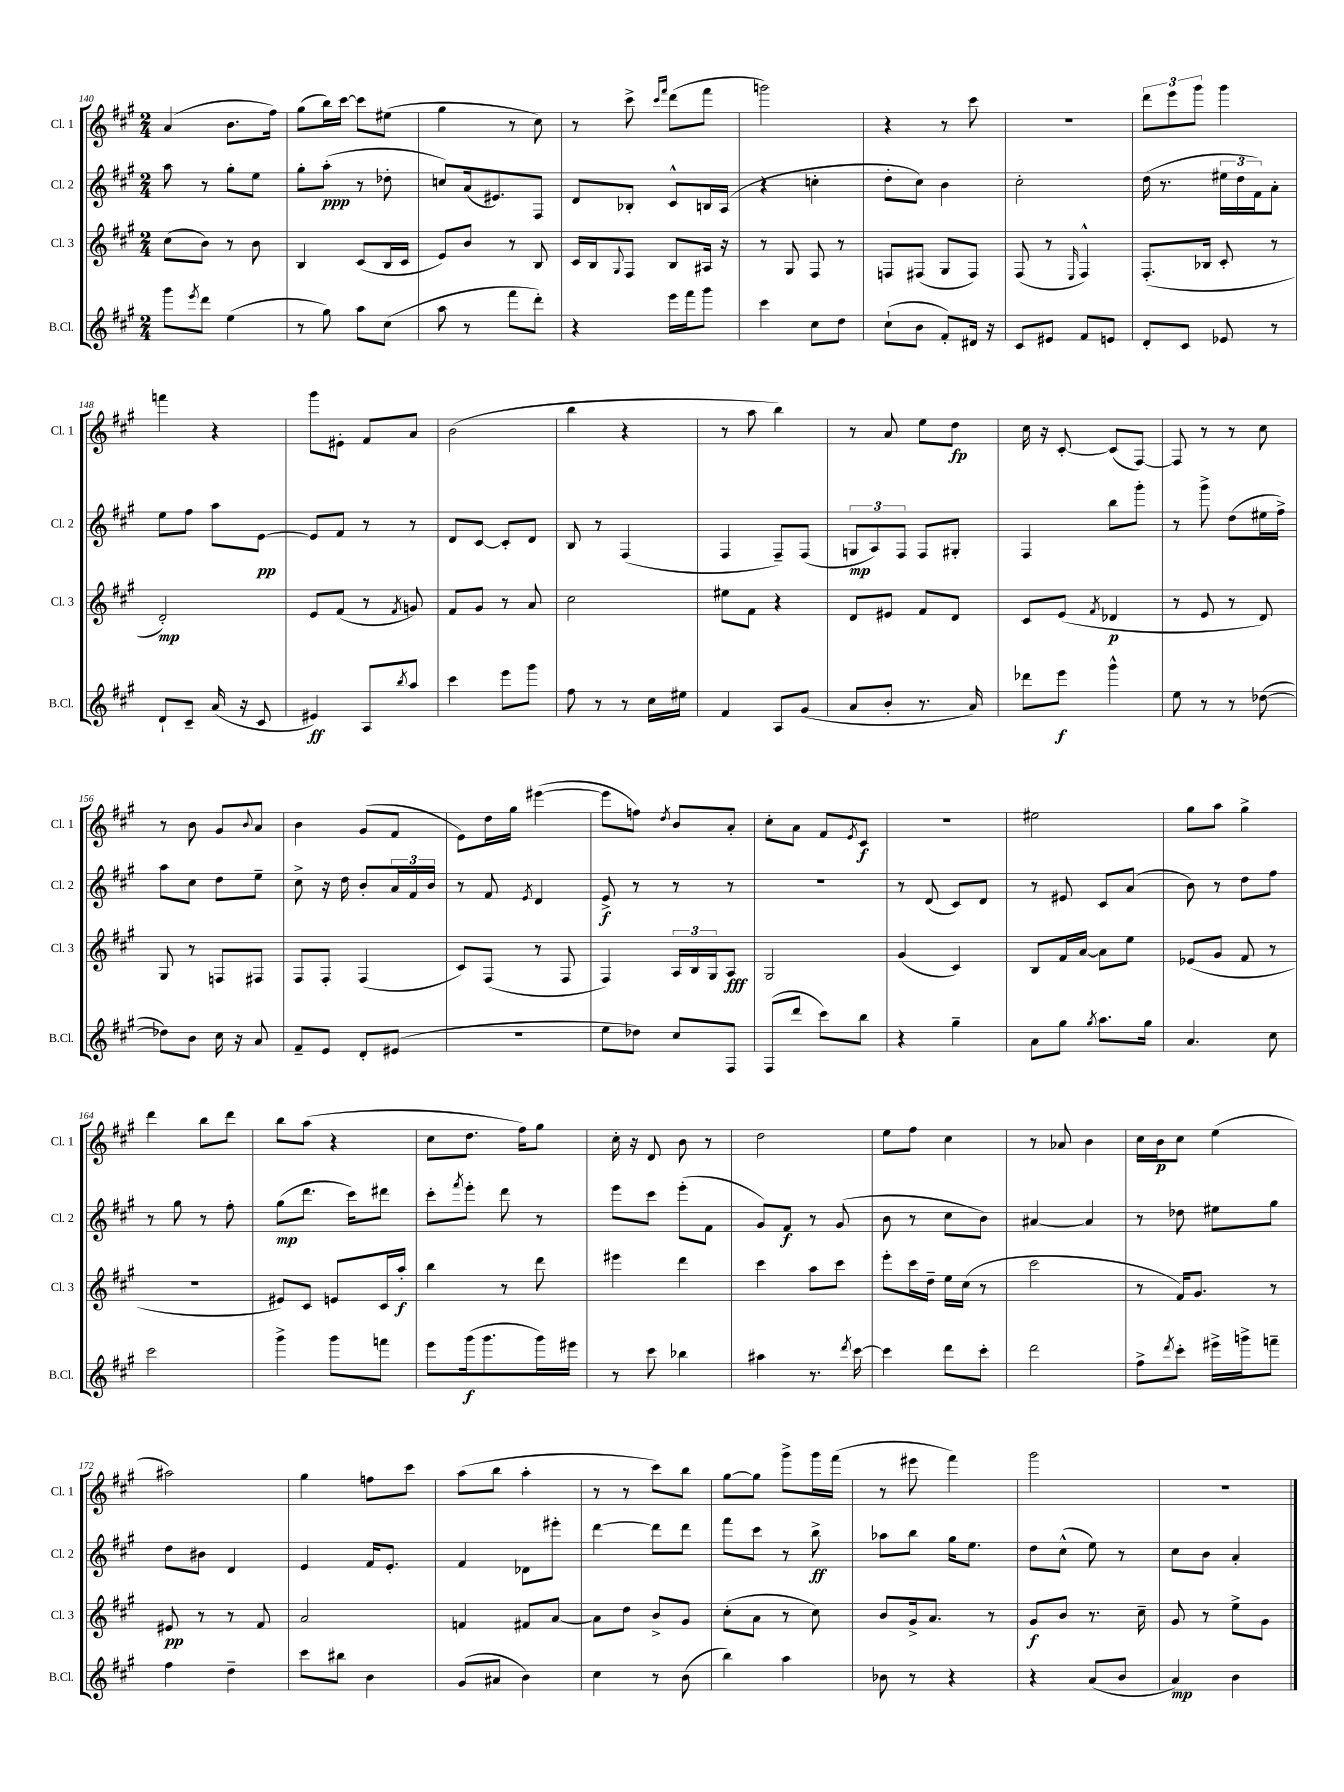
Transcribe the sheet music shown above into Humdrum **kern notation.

**kern	**kern	**kern	**kern
*staff4	*staff3	*staff2	*staff1
*clefG2	*clefG2	*clefG2	*clefG2
*k[f#c#g#]	*k[f#c#g#]	*k[f#c#g#]	*k[f#c#g#]
*M2/4	*M2/4	*M2/4	*M2/4
8ggg#\L	(8cc#\L	8aa\	(4a/
8qeee/	.	.	.
8ddd\J	8b\J)	8r	.
(4ee\	8r	8gg#'\L	8.b\L
.	8b\	8ee\J	.
.	.	.	16ff#\Jk)
=	=	=	=
8r	4B/	8gg#'\L	(8gg#\L
8gg#\)	.	(8aa'\J	16bb\L)
.	.	.	[16ccc#\JJ
8aa\L	(8c#/L	8r	8ccc#\]L
(8cc#\J	16B/L	8dd-'\	(8ee#\J
.	16c#/JJ	.	.
=	=	=	=
8aa\	8e/L)	8cc/L)	4gg#\
8r	8b/J	(16a/k	.
.	.	8.e#/)	.
8fff#\L	8r	.	8r
8ddd'\J)	8B/	8F#/J	8cc#\)
=	=	=	=
4r	16c#/LL	8d/L	8r
.	16B/J	.	.
.	8qqG#/	.	.
.	8F#/J	8B-'/J	8ccc#^\
.	.	.	16qqccc#/LL
.	.	.	16qqfff#/JJ
16eee\LL	8B/L	8c#^^/L	(8ddd\L
16fff#\J	.	.	.
8ggg#\J	16A#/Jk	16B/L	8fff#\J
.	16r	(16A/JJ	.
=	=	=	=
4ccc#\	8r	4r	2ggg\)
.	8G#/	.	.
8cc#\L	8F#/	4cc'\	.
8dd\J	8r	.	.
=	=	=	=
(8cc#`\L	8F/L	8dd'\L	4r
8b\J	(8F#/J	8cc#\J)	.
8f#'/L)	8G#/L	4b\	8r
16d#/Jk	8F#/J)	.	8ccc#\
16r	.	.	.
=	=	=	=
8c#/L	(8F#/	2cc#'\	2r
8e#/J	8r	.	.
.	16qqE/	.	.
8f#/L	4F#^^/)	.	.
8e/J	.	.	.
=	=	=	=
8d'/L	(8.F#'/L	(16dd\	12ddd\L
.	.	8.r	.
.	.	.	12eee\
8c#/J	.	.	.
.	.	.	12ggg#\J
.	16B-/Jk	.	.
8e-/	8c#'/	24ee#\LL	4ggg#\
.	.	24dd\	.
.	.	24f#\J)	.
8r	8r	8a'\J	.
=	=	=	=
8d`/L	2d'/)	8ee\L	4fff\
8c#~/J	.	8ff#\J	.
(16a/	.	8aa\L	4r
16r	.	.	.
8c#/	.	[8e\J	.
=	=	=	=
4e#/)	8e/L	8e/]L	8ggg#\L
.	(8f#/J	8f#/J	8e#'\J
8A/L	8r	8r	8f#/L
8qbb/	8qf#/	.	.
8aa/J	8g/)	8r	8a/J
=	=	=	=
4ccc#\	8f#/L	8d/L	(2b\
.	8g#/J	[8c#/J	.
8eee\L	8r	8c#'/]L	.
8ggg#\J	8a/	8d/J	.
=	=	=	=
8ff#\	2cc#\	8B/	4bb\
8r	.	8r	.
8r	.	(4F#/	4r
16cc#\LL	.	.	.
16ee#\JJ	.	.	.
=	=	=	=
4f#/	8ee#\L	4F#/	8r
.	8f#\J	.	8aa\
8A/L	4r	8F#~/L)	4bb\)
(8g#/J	.	(8F#/J	.
=	=	=	=
8a/L	8d/L	12G/L	8r
.	.	12A/)	.
8b'/J	8e#/J	.	8a/
.	.	12F#/J	.
8.r	8f#/L	8F#/L	8ee\L
.	8d/J	8G#'/J	8dd\J
16a/)	.	.	.
=	=	=	=
8ddd-\L	8c#/L	4F#/	16cc#\
.	.	.	16r
8eee\J	(8e/J	.	[8c#'/
.	8qf#/	.	.
4ggg#^^\	4d-/	8bb\L	(8c#/]L
.	.	8ggg#'\J	[8F#/J)
=	=	=	=
8ee\	8r	8r	8F#/]
8r	8e/	8ggg#^\	8r
8r	8r	(8dd\L	8r
([8dd-\	8d/)	16ee#\L	8cc#\
.	.	16ff#^\JJ)	.
=	=	=	=
8dd-\]L)	8G#/	8aa\L	8r
8b\J	8r	8cc#\J	8b\
16cc#\	8F/L	8dd\L	8g#/L
16r	.	.	.
.	.	.	8qqb/
8a/	8F#/J	8ee~\J	8a/J
=	=	=	=
8f#~/L	8F#/L	8cc#^\	4b\
8e/J	8F#'/J	16r	.
.	.	16dd\	.
8d'/L	(4F#/	8b'/L	(8g#/L
(8e#/J	.	24a/L	8f#/J
.	.	24f#/	.
.	.	24b/JJ	.
=	=	=	=
2r	8c#/L)	8r	8e\L)
.	(8F#/J	8f#/	16dd\L
.	.	.	16gg#\JJ
.	.	8qe/	.
.	8r	4d/	([4eee#\
.	8F#/	.	.
=	=	=	=
8ee\L	4F#/)	8e^/	8eee#\]L
8dd-\J)	.	8r	8ff\J)
.	.	.	8qdd/
8cc#/L	24A/LL	8r	8b/L
.	24B/	.	.
.	24G#/J	.	.
8F#/J	8A/J	8r	8a'/J
=	=	=	=
(8F#/L	2G#/	2r	8cc#'\L
8ddd/J	.	.	8a\J
8ccc#\L)	.	.	8f#/L
.	.	.	8qe/
8bb\J	.	.	8c#/J
=	=	=	=
4r	(4g#/	8r	2r
.	.	(8d/	.
4gg#~\	4c#/)	8c#/L)	.
.	.	8d/J	.
=	=	=	=
8a\L	8B/L	8r	2ee#\
8gg#\J	16f#/L	8e#/	.
.	[16a/JJ	.	.
8qgg#/	.	.	.
8.aa\L	8a\]L	8c#/L	.
.	8ee\J	(8a/J	.
16gg#\Jk	.	.	.
=	=	=	=
4.a/	(8e-/L	8b\)	8gg#\L
.	8g#/J	8r	8aa\J
.	8f#/	8dd\L	4gg#^\
8cc#\	8r	8ff#\J	.
=	=	=	=
2ccc#\	2r	8r	4ddd\
.	.	8gg#\	.
.	.	8r	8bb\L
.	.	8ff#'\	8ddd\J
=	=	=	=
4ggg#^\	8e#/L)	(8gg#\L	8bb\L
.	8c#/J	8.ddd\J	(8aa\J
8ggg#\L	8e/L	.	4r
.	.	16ccc#\LK)	.
8fff\J	16c#/L	8ddd#\J	.
.	16aa'/JJ	.	.
=	=	=	=
8eee\L	4bb\	8ccc#'\L	8cc#\L
.	.	8qfff#/	.
(16ggg#\k	.	8eee'\J	8.dd\J
8.ggg#\	.	.	.
.	8r	8ddd\	.
.	.	.	16ff#\LK)
16ggg#\L)	8ddd\	8r	8gg#\J
16eee#\JJ	.	.	.
=	=	=	=
8r	4eee#\	8eee\L	16cc#'\
.	.	.	16r
8ccc#\	.	8ccc#\J	8d/
4bb-\	4ddd\	(8eee'\L	8b\
.	.	8f#\J	8r
=	=	=	=
4aa#\	4ccc#\	8g#/L)	2dd\
.	.	8f#/J	.
8.r	8aa\L	8r	.
.	8ccc#\J	(8g#/	.
8qddd/	.	.	.
[16ccc#\	.	.	.
=	=	=	=
4ccc#\]	8eee'\L	8b\	8ee\L
.	16ccc#\L	8r	8ff#\J
.	16dd~\JJ	.	.
8ddd\L	16ee\LL	8cc#\L	4cc#\
.	(16cc#\JJ	.	.
8ccc#'\J	8r	8b\J)	.
=	=	=	=
2ddd\	2ccc#\	[4a#/	8r
.	.	.	8a-/
.	.	4a#/]	4b\
=	=	=	=
8ff#^\L	8r	8r	16cc#\LL
.	.	.	16b\J
8qddd/	.	.	.
8ccc#'\J	16f#/LK)	8dd-\	8cc#\J
.	8.g#/J	.	.
16eee#^\LL	.	8ee#\L	(4ee\
16ggg^\J	.	.	.
8fff~\J	8r	8gg#\J	.
=	=	=	=
4ff#\	8e#/	8dd\L	2aa#\)
.	8r	8b#\J	.
4dd~\	8r	4d/	.
.	8f#/	.	.
=	=	=	=
8ccc#\L	2a/	4e/	4gg#\
8bb#\J	.	.	.
4b\	.	16f#/LK	8ff\L
.	.	8.e'/J	.
.	.	.	8ccc#\J
=	=	=	=
(8g#/L	4f/	4f#/	(8aa\L
8a#/J	.	.	8bb\J
4b\)	8f#/L	8d-\L	4aa'\
.	[8a/J	8eee#'\J	.
=	=	=	=
4cc#\	8a\]L	[4ddd\	8r
.	8dd\J	.	8r
8r	8b^/L	8ddd\]L	8ccc#\L)
(8b\	8g#/J	8ddd\J	8bb\J
=	=	=	=
4bb\)	(8cc#'\L	8fff#\L	[8gg#\L
.	8a\J	8ccc#\J	8gg#\]J
4aa\	8r	8r	8ggg#^\L
.	8cc#\)	8bb^\	16ggg#\L
.	.	.	(16fff#\JJ
=	=	=	=
8b-\	8b/L	8aa-\L	8r
8r	16g#^/k	8bb\J	8eee#\
.	8.a/J	.	.
4r	.	16gg#\LK	4fff#\)
.	.	8.ee\J	.
.	8r	.	.
=	=	=	=
4r	8g#/L	8dd\L	2ggg#\
.	8b/J	(8cc#^^\J	.
(8a/L	8.r	8ee\)	.
8b/J	.	8r	.
.	16cc#~\	.	.
=	=	=	=
4a/)	8g#/	8cc#\L	2r
.	8r	8b\J	.
4b\	8ee^\L	4a'/	.
.	8g#\J	.	.
==	==	==	==
*-	*-	*-	*-
